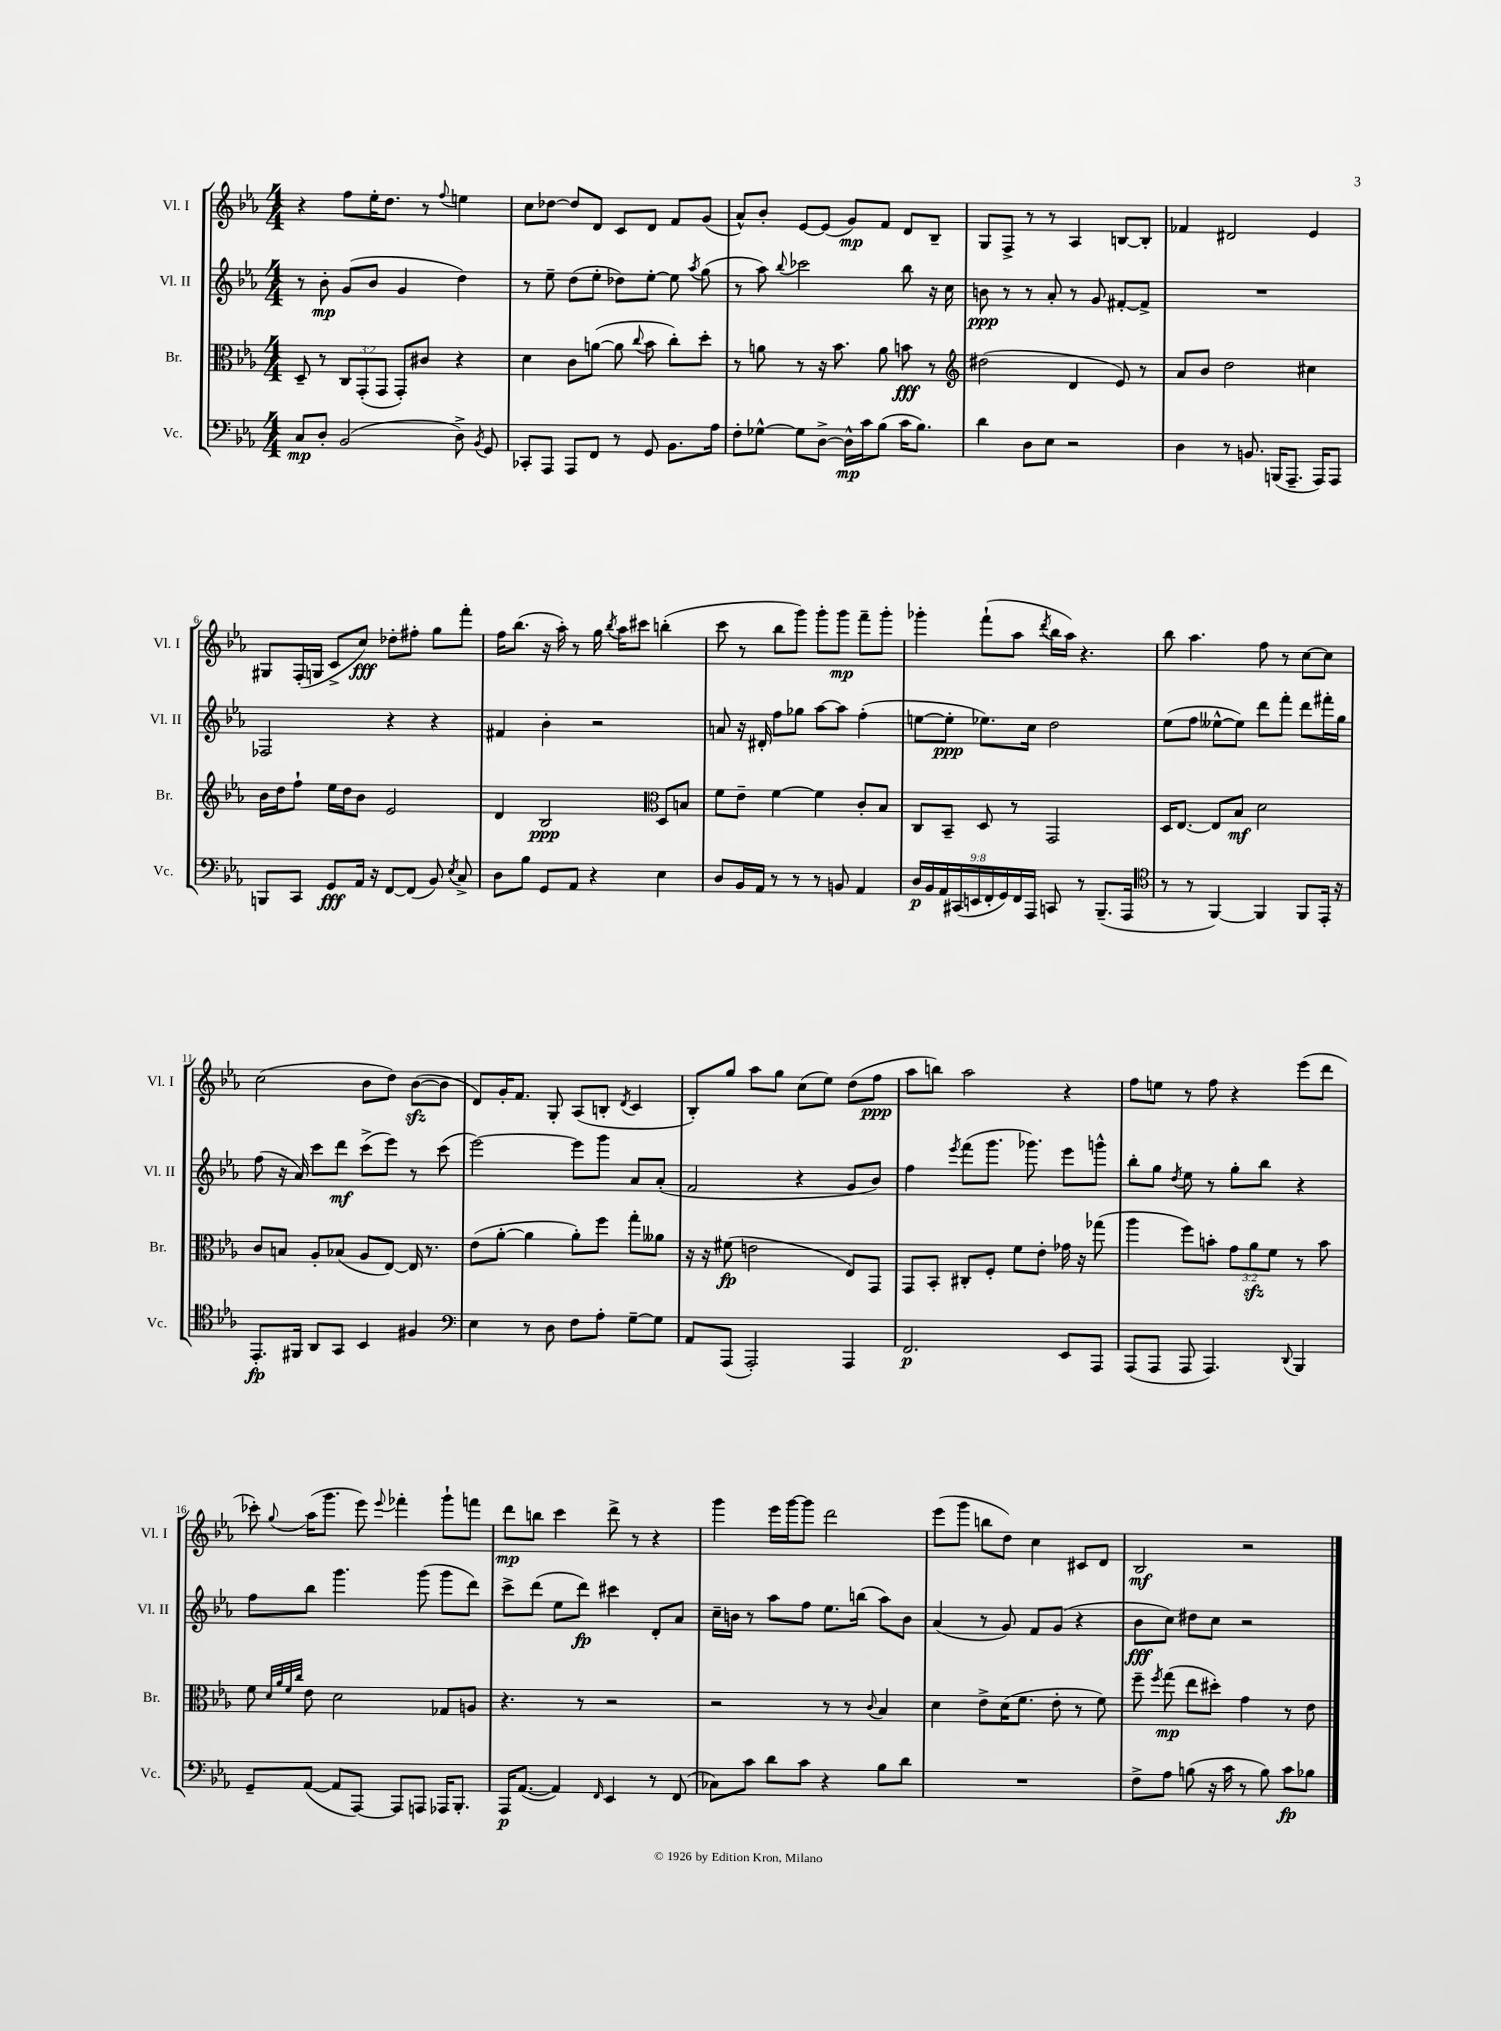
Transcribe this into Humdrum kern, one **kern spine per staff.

**kern	**dynam	**kern	**dynam	**kern	**dynam	**kern	**dynam
*part4	*part4	*part3	*part3	*part2	*part2	*part1	*part1
*staff4	*staff4	*staff3	*staff3	*staff2	*staff2	*staff1	*staff1
*I"Vc.	*	*I"Br.	*	*I"Vl. II	*	*I"Vl. I	*
*I'Vc.	*	*I'Br.	*	*I'Vl. II	*	*I'Vl. I	*
*clefF4	*	*clefC3	*	*clefG2	*	*clefG2	*
*k[b-e-a-]	*	*k[b-e-a-]	*	*k[b-e-a-]	*	*k[b-e-a-]	*
*M4/4	*	*M4/4	*	*M4/4	*	*M4/4	*
=1	=1	=1	=1	=1	=1	=1	=1
8C/L	mp	8D~/	.	8r	.	4r	.
8D'/J	.	8r	.	8b-'\	mp	.	.
(2BB-/	.	12C/L	.	(8g/L	.	8ff\L	.
.	.	(12GG'/	.	.	.	.	.
.	.	.	.	8b-/J	.	16ee-'\K	.
.	.	12GG/J	.	.	.	.	.
.	.	.	.	.	.	8.dd\J	.
.	.	8GG'/L)	.	4g/	.	.	.
.	.	8c#X/J	.	.	.	8r	.
.	.	.	.	.	.	8qqff/	.
8D^\)	.	4r	.	4dd\)	.	4een\	.
8qBB-/	.	.	.	.	.	.	.
8GG/	.	.	.	.	.	.	.
=2	=2	=2	=2	=2	=2	=2	=2
8CC-X'/L	.	4d\	.	8r	.	8cc\L	.
8AAA-/J	.	.	.	8ee-~\	.	[8dd-X\J	.
8AAA-/L	.	8c\L	.	(8dd\L	.	8dd-/L]	.
8FF/J	.	([8an\J	.	8ee-'\J	.	8d/J	.
8r	.	8a\]	.	8dd-X\L)	.	8c/L	.
.	.	8qqcc/	.	.	.	.	.
8GG/	.	8b-\	.	[8ee-'\J	.	8d/J	.
8.BB-\L	.	8cc'\L)	.	8ee-\]	.	8f/L	.
.	.	.	.	8qaa-/	.	.	.
.	.	8dd'\J	.	(8gg\	.	(8g/J	.
16A-\Jk	.	.	.	.	.	.	.
=3	=3	=3	=3	=3	=3	=3	=3
8F'\L	.	8r	.	8r	.	8a-^^/L)	.
[8G-X^^\J	.	8an\	.	8aa-\)	.	8b-'/J	.
.	.	.	.	8qqbb-/	.	.	.
8G-\L]	.	8r	.	2ccc-X\	.	[8e-/L	.
[8D^\J	.	16r	.	.	.	(8e-/J]	.
.	.	8.b-\	.	.	.	.	.
16D^^\LL]	mp	.	.	.	.	8g/L)	mp
16c\J	.	.	.	.	.	.	.
(8B-\J	.	8a\	.	.	.	8f/J	.
16c\KL	.	8bn\	fff	8bb-\	.	8d/L	.
8.B-\J)	.	.	.	.	.	.	.
.	.	8r	.	16r	.	8B-~/J	.
.	.	.	.	16cc\	.	.	.
=4	=4	=4	=4	=4	=4	=4	=4
*	*	*clefG2	*	*	*	*	*
4d\	.	(2dd#X\	.	8bn\	ppp	8G/L	.
.	.	.	.	8r	.	8F^/J	.
8D\L	.	.	.	8r	.	8r	.
8E-\J	.	.	.	8a-'/	.	8r	.
2r	.	4d/	.	8r	.	4A-/	.
.	.	.	.	8g/	.	.	.
.	.	8e-/)	.	[8f#X'/L	.	[8Bn/L	.
.	.	8r	.	8f#^/J]	.	8B'/J]	.
=5	=5	=5	=5	=5	=5	=5	=5
4D\	.	8a-/L	.	1r	.	4f-X/	.
.	.	8b-/J	.	.	.	.	.
8r	.	2dd\	.	.	.	2d#X/	.
8.BBn/	.	.	.	.	.	.	.
(16BBBn/KL	.	.	.	.	.	.	.
8.AAA-~/J	.	.	.	.	.	.	.
.	.	4cc#X\	.	.	.	4e-/	.
16AAA-/KL)	.	.	.	.	.	.	.
8AAA-/J	.	.	.	.	.	.	.
!!LO:LB:g=z
=6	=6	=6	=6	=6	=6	=6	=6
8BBBn/L	.	16b-\LL	.	2F-X/	.	8G#X/L	.
.	.	16dd\J	.	.	.	.	.
8CC/J	.	8ff`\J	.	.	.	(16F'/L	.
.	.	.	.	.	.	16Gn/JJ	.
8GG/L	fff	16ee-\LL	.	.	.	8c^/L	.
.	.	16dd\J	.	.	.	.	.
16AA-/Jk	.	8b-\J	.	.	.	8cc/J)	fff
16r	.	.	.	.	.	.	.
[8FF/L	.	2e-/	.	4r	.	8dd-X'\L	.
(8FF/J]	.	.	.	.	.	8ff#X'\J	.
8BB-/)	.	.	.	4r	.	8gg\L	.
8qE-/	.	.	.	.	.	.	.
8C^/	.	.	.	.	.	8fff'\J	.
=7	=7	=7	=7	=7	=7	=7	=7
8D\L	.	4d/	.	4f#X/	.	16ff\KL	.
.	.	.	.	.	.	(8.bb-\J	.
8B-\J	.	.	.	.	.	.	.
8GG/L	.	2B-/	ppp	4b-'\	.	16r	.
.	.	.	.	.	.	16aa-'\)	.
8AA-/J	.	.	.	.	.	8r	.
4r	.	.	.	2r	.	16gg\	.
.	.	.	.	.	.	8qbb-/	.
.	.	.	.	.	.	16aa-\KL	.
.	.	.	.	.	.	8ccc#X\J	.
*	*	*clefC3	*	*	*	*	*
4E-\	.	8D/L	.	.	.	(4bbn'\	.
.	.	8Bn/J	.	.	.	.	.
=8	=8	=8	=8	=8	=8	=8	=8
8D/L	.	8f\L	.	8an/	.	8ccc\	.
16BB-/L	.	8e-~\J	.	16r	.	8r	.
16AA-/JJ	.	.	.	16d#X'/	.	.	.
8r	.	[4f\	.	8ff\L	.	8bb-\L	.
8r	.	.	.	8gg-X\J	.	8ggg\J)	.
8r	.	4f\]	.	[8aa-\L	.	8ggg'\L	.
8BBn/	.	.	.	8aa-\J]	.	8ggg\J	mp
4AA-/	.	8c'/L	.	(4ff'\	.	8fff~\L	.
.	.	8B-/J	.	.	.	8ggg'\J	.
=9	=9	=9	=9	=9	=9	=9	=9
18D/LL	p	8C/L	.	[8een\L	.	4ggg-X'\	.
18BB-/	.	.	.	.	.	.	.
18AA-/	.	.	.	.	.	.	.
.	.	8BB-~/J	.	8ee'\J]	ppp	.	.
(18CC#X/	.	.	.	.	.	.	.
18EEn/	.	.	.	.	.	.	.
.	.	8D/	.	8.ee-X\L)	.	(8fff`\L	.
18FF'/	.	.	.	.	.	.	.
18GG/)	.	.	.	.	.	.	.
.	.	8r	.	.	.	8aa-\J	.
18FF/	.	.	.	.	.	.	.
.	.	.	.	16cc\Jk	.	.	.
18AAA-/JJ	.	.	.	.	.	.	.
.	.	.	.	.	.	8qddd/	.
8CCn/	.	2GG/	.	2dd\	.	16bb-\LL	.
.	.	.	.	.	.	16aa-\JJ)	.
8r	.	.	.	.	.	4.r	.
(8.BBB-~/L	.	.	.	.	.	.	.
16AAA-/Jk	.	.	.	.	.	.	.
=10	=10	=10	=10	=10	=10	=10	=10
*clefC4	*	*	*	*	*	*	*
8r	.	16D/KL	.	(8ee-\L	.	8bb-\	.
.	.	[8.E-/J	.	.	.	.	.
8r	.	.	.	8ff\J	.	4.aa-\	.
[4FF/)	.	8E-/L]	.	[8ee--X^^\L	.	.	.
.	.	8B-/J	mf	8ee--\J])	.	.	.
4FF/]	.	2d\	.	8ddd\L	.	8ff\	.
.	.	.	.	8fff'\J	.	8r	.
8FF/L	.	.	.	8ddd\L	.	[8cc\L	.
16EE-'/Jk	.	.	.	16fff#X'\L	.	8cc\J]	.
16r	.	.	.	16gg\JJ	.	.	.
!!LO:LB:g=z
=11	=11	=11	=11	=11	=11	=11	=11
8.EE-'/L	fp	8c/L	.	(8ff\	.	(2cc\	.
.	.	8Bn/J	.	16r	.	.	.
16FF#X/Jk	.	.	.	16a-/)	.	.	.
8AA-/L	.	8A-'/L	.	8ccc\L	.	.	.
8GG/J	.	(8B-X/J	.	8ddd\J	mf	.	.
4BB-/	.	8A-/L	.	(8ccc^\L	.	8b-\L	.
.	.	[8E-/J)	.	8eee-\J)	.	8dd\J)	.
4F#X/	.	16E-/]	.	8r	.	([8b-zz\L	.
.	.	8.r	.	.	.	.	.
.	.	.	.	(8ccc\	.	8b-\J]	.
=12	=12	=12	=12	=12	=12	=12	=12
*clefF4	*	*	*	*	*	*	*
4E-\	.	(8e-\L	.	[2eee-\)	.	8d/L)	.
.	.	[8a-'\J	.	.	.	16g'/K	.
.	.	.	.	.	.	8.f/J	.
8r	.	4a-\]	.	.	.	.	.
8D\	.	.	.	.	.	8G'/	.
8F\L	.	8a-'\L)	.	8eee-\L]	.	(8A-/L	.
8A-'\J	.	8ff\J	.	8ggg\J	.	8Bn'/J	.
.	.	.	.	.	.	8qd/	.
[8G~\L	.	8gg'\L	.	8a-/L	.	4c/	.
8G\J]	.	8a--X\J	.	(8a-'/J	.	.	.
=13	=13	=13	=13	=13	=13	=13	=13
8AA-/L	.	16r	.	2f/	.	8B-'/L)	.
.	.	16r	.	.	.	.	.
(8AAA-/J	.	(8f#X\	fp	.	.	8gg/J	.
2AAA-'/)	.	2en\	.	.	.	8aa-\L	.
.	.	.	.	.	.	8gg\J	.
.	.	.	.	4r	.	(8cc\L	.
.	.	.	.	.	.	8ee-\J)	.
4AAA-/	.	8E-/L)	.	8g/L	.	(8dd\L	.
.	.	8GG/J	.	8b-/J)	.	8ff\J	ppp
=14	=14	=14	=14	=14	=14	=14	=14
2.FF/	p	8GG/L	.	4ff\	.	8aa-\L	.
.	.	8BB-'/J	.	.	.	8bbn\J)	.
.	.	.	.	8qeee-/	.	.	.
.	.	8C#X'/L	.	(8fff\L	.	2aa-\	.
.	.	8F'/J	.	8.ggg\J	.	.	.
.	.	8f\L	.	.	.	.	.
.	.	.	.	8.ggg-X\)	.	.	.
.	.	8e-'\J	.	.	.	.	.
8EE-/L	.	16g-X\	.	8eee-\L	.	4r	.
.	.	16r	.	.	.	.	.
8AAA-/J	.	(8gg-X\	.	8gggn^^\J	.	.	.
=15	=15	=15	=15	=15	=15	=15	=15
(8AAA-/L	.	4aa-\	.	8bb-'\L	.	8ff\L	.
8AAA-/J	.	.	.	8gg\J	.	8een\J	.
.	.	.	.	8qdd/	.	.	.
8AAA-/	.	8ff\L)	.	8ee-\	.	8r	.
4.AAA-/)	.	8bn'\J	.	8r	.	8ff\	.
.	.	12g\L	.	8gg'\L	.	4r	.
.	.	12a-zz\	.	.	.	.	.
.	.	.	.	8bb-\J	.	.	.
.	.	12f\J	.	.	.	.	.
8qqDD/	.	.	.	.	.	.	.
4BBB-/	.	8r	.	4r	.	(8eee-\L	.
.	.	8b\	.	.	.	8ddd\J	.
!!LO:LB:g=z
=16	=16	=16	=16	=16	=16	=16	=16
8GG~/L	.	8f\	.	8ff\L	.	8ccc-X'\)	.
.	.	32qqd/LLL	.	.	.	.	.
.	.	32qqa-/	.	.	.	.	.
.	.	32qqf/	.	.	.	.	.
.	.	32qqcc/JJJ	.	.	.	8qqgg/	.
([8AA-/J	.	8e-\	.	8bb-\J	.	(16aa-\KL	.
.	.	.	.	.	.	8.ggg\J	.
8AA-/L]	.	2d\	.	4.ggg\	.	.	.
[8AAA-/J)	.	.	.	.	.	8eee-\)	.
.	.	.	.	.	.	8qqeee-/	.
8AAA-/L]	.	.	.	.	.	4fff-X'\	.
8AAAn/J	.	.	.	(8ggg\	.	.	.
16AAA-X/KL	.	8G-X/L	.	8ggg\L	.	8ggg`\L	.
8.BBB-'/J	.	.	.	.	.	.	.
.	.	8An/J	.	8ddd\J)	.	8fffn\J	.
=17	=17	=17	=17	=17	=17	=17	=17
16AAA-/KL	p	4.r	.	8ccc^\L	.	8ddd\L	mp
([8.AA-/J	.	.	.	.	.	.	.
.	.	.	.	(8ddd\J	.	8bbn\J	.
4AA-/])	.	.	.	8ee-\L	.	4ccc\	.
.	.	8r	.	8ddd\J)	fp	.	.
16qqFF/	.	.	.	.	.	.	.
4EE-/	.	2r	.	4ccc#X\	.	8ddd^\	.
.	.	.	.	.	.	8r	.
8r	.	.	.	8d'/L	.	4r	.
(8FF/	.	.	.	8a-/J	.	.	.
=18	=18	=18	=18	=18	=18	=18	=18
8C-X\L)	.	2r	.	16cc~\LL	.	4ggg\	.
.	.	.	.	16bn\JJ	.	.	.
8c\J	.	.	.	8r	.	.	.
8d\L	.	.	.	8aa-\L	.	16eee-\LL	.
.	.	.	.	.	.	[16ggg\J	.
8c\J	.	.	.	8ff\J	.	8ggg\J]	.
4r	.	8r	.	8.ee-\L	.	2ddd\	.
.	.	8r	.	.	.	.	.
.	.	.	.	(16bbn\Jk	.	.	.
.	.	8qqc/	.	.	.	.	.
8B-\L	.	4B-/	.	8aa-\L)	.	.	.
8d\J	.	.	.	8b\J	.	.	.
=19	=19	=19	=19	=19	=19	=19	=19
1r	.	4d\	.	(4a-/	.	(8eee-\L	.
.	.	.	.	.	.	8ggg\J	.
.	.	8e-^\L	.	8r	.	8bbn\L	.
.	.	(16d\K	.	8g/)	.	8dd\J)	.
.	.	8.f\J	.	.	.	.	.
.	.	.	.	8f/L	.	4cc\	.
.	.	8e-'\	.	(8g/J	.	.	.
.	.	8r	.	4r	.	8c#X/L	.
.	.	8f\)	.	.	.	8d/J	.
=20	=20	=20	=20	=20	=20	=20	=20
8F^\L	.	8ff~\	.	8b-\L	fff	2B-/	mf
.	.	8qff/	.	.	.	.	.
8A-\J	.	(8gg\	mp	8cc\J)	.	.	.
(8Bn\	.	8ee-\L	.	8dd#X\L	.	.	.
16r	.	8dd#X'\J)	.	8cc\J	.	.	.
16c\	.	.	.	.	.	.	.
8r	.	4g\	.	2r	.	2r	.
8B\)	.	.	.	.	.	.	.
8c\L	fp	8r	.	.	.	.	.
8B-X\J	.	8e-\	.	.	.	.	.
==	==	==	==	==	==	==	==
*-	*-	*-	*-	*-	*-	*-	*-
